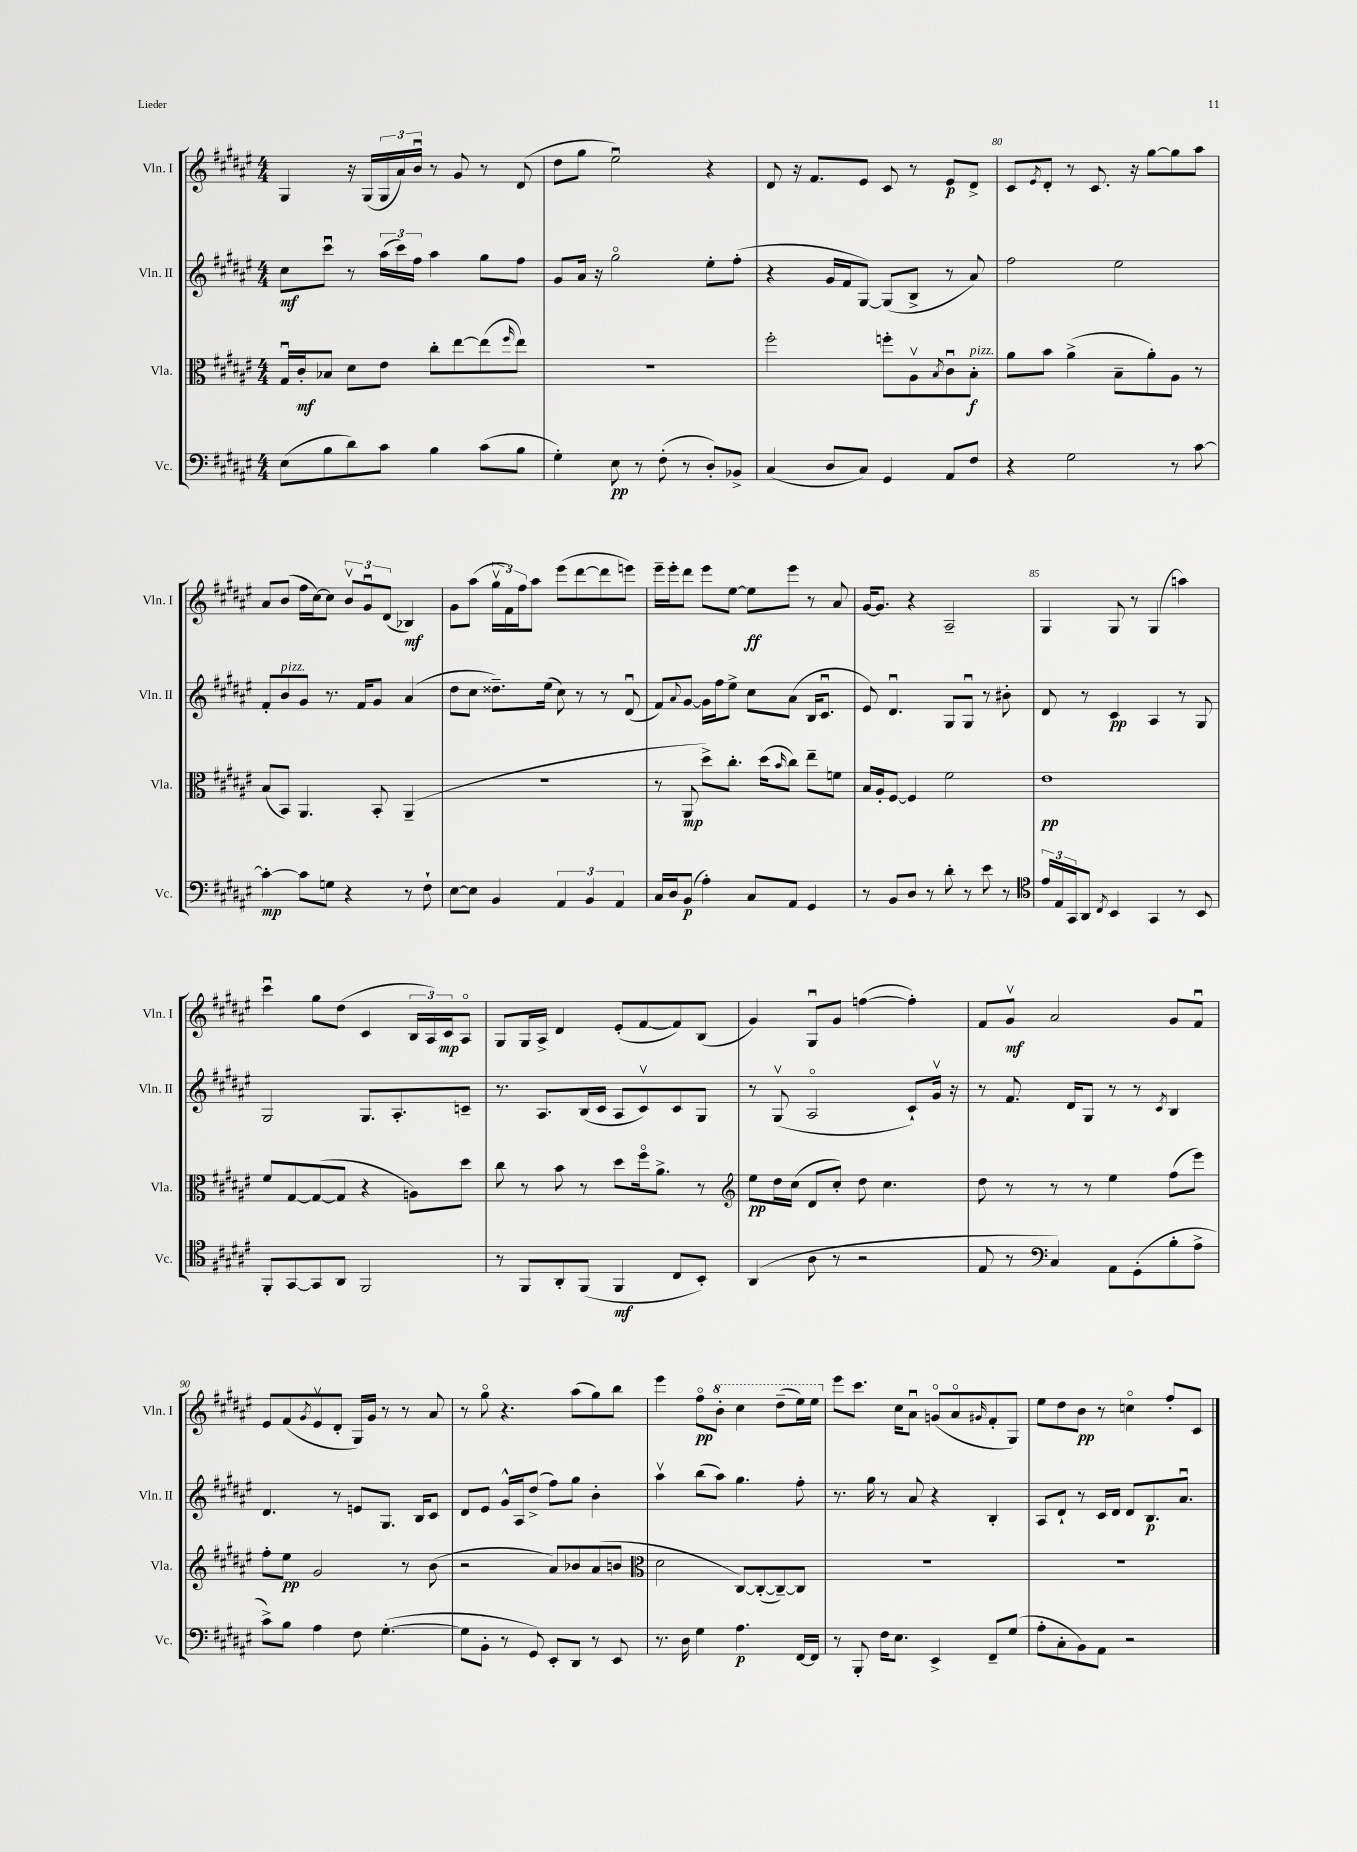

**kern	**kern	**kern	**kern
*staff4	*staff3	*staff2	*staff1
*clefF4	*clefC3	*clefG2	*clefG2
*k[f#c#g#d#a#e#]	*k[f#c#g#d#a#e#]	*k[f#c#g#d#a#e#]	*k[f#c#g#d#a#e#]
*M4/4	*M4/4	*M4/4	*M4/4
(8E#\L	16G#u/LL	8cc#\L	4G#/
.	16c#'/J	.	.
8B\	8B-/J	8ccc#u\J	.
8d#\)	8d#\L	8r	16r
.	.	.	(16G#/LL
8c#\J	8e#\J	(24aa#\LL	24G#/
.	.	24ccc#\)	24a#/)
.	.	24ff#\JJ	24bu/JJ
4B\	8cc#'\L	4aa#\	8r
.	[8ee#\	.	8g#/
(8c#\L	(8ee#\]	8gg#\L	8r
.	16qqff#/	.	.
8B\J	8ee#\J)	8ff#\J	(8d#/
=	=	=	=
4G#'\)	1r	8g#/L	8dd#\L
.	.	16a#/Jk	8gg#\J
.	.	16r	.
8E#\	.	2gg#o\	2ee#u\)
8r	.	.	.
(8F#'\	.	.	.
8r	.	.	.
8D#'/L)	.	8ee#'\L	4r
8BB-^/J	.	(8ff#'\J	.
=	=	=	=
(4C#/	2ff#'\	4r	8d#/
.	.	.	16r
.	.	.	8.f#/L
8D#/L	.	16g#/LL	.
.	.	16f#/J	.
8C#/J)	.	[8G#/J)	8e#/J
4GG#/	8ff'\L	(8G#/]L	8c#/
.	8A#v\	8B^/J	8r
.	8qB/	.	.
8AA#/L	8c#u\	8r	8e#/L
8F#/J	8B'\J	8a#/)	8d#^/J
=	=	=	=
4r	8a#\L	2ff#\	8c#/L
.	.	.	8qe#/
.	8b\J	.	8d#'/J
2G#\	(4a#^\	.	8r
.	.	.	8.c#/
.	8B~\L	2ee#\	.
.	.	.	16r
.	8a#'\)	.	[8gg#\L
8r	8A#\J	.	8gg#\]
[8c#\	8r	.	8aa#\J
=	=	=	=
4c#'\_	(8B/L	8f#'/L	8a#/L
.	8BB/J)	8b/	(8b/J
8c#\]L	4.AA#/	8g#/J	16ff#\LL
.	.	.	[16cc#\J)
8G\J	.	8.r	8cc#\]J
4r	.	.	12bv/L
.	.	16f#/LK	.
.	.	.	12g#u/
.	8BB'/	8g#/J	.
.	.	.	(12d#/J
8r	(4AA#~/	(4a#/	4B-/)
8F#`\	.	.	.
=	=	=	=
[8E#\L	1r	8dd#\L	8g#\L
8E#\]J	.	8cc#\J	(8aa#\J
4BB/	.	8.dd##~\L)	24gg#v\LL
.	.	.	24f#\)
.	.	.	24ff#\J
.	.	.	8aa#\J
.	.	(16ee#\Jk	.
6AA#/	.	8cc#\)	(8eee#\L
.	.	8r	[8ddd#\
6BB/	.	.	.
.	.	8r	8ddd#\]
6AA#/	.	.	.
.	.	(8d#u/	8eee\J)
=	=	=	=
16C#/LL	8r	8f#/L)	16eee#~\LL
16D#/J	.	.	16eee#'\J
.	.	8qqa#/	.
(8BB/J	8AA#/	[8g#/J	8ddd#\J
4A#'\)	8dd#^\L)	16g#\]LL	8eee#\L
.	.	16ff#\J	.
.	8.cc#'\J	8ee#^\J	[8ee#\J
8C#/L	.	8cc#\L	8ee#\]L
.	(16dd#\LK	.	.
.	16qqb/	.	.
8AA#/J	8cc#\J)	(8a#\J	8eee#\J
4GG#/	8ee#~\L	16B/LK	8r
.	.	8.c#u/J	.
.	8f\J	.	8a#/
=	=	=	=
8r	16B/LL	8e#/)	[16g#/LK
.	16A#'/J	.	8.g#/]J
8BB/L	[8F#/J	4.d#u/	.
8D#/J	4F#/]	.	4r
8r	.	.	.
8d#'\	2f#\	8G#/L	2A#~/
8r	.	8G#u/J	.
8e#\	.	8r	.
8r	.	8b#'\	.
=	=	=	=
*clefC4	*	*	*
24e#/LL	1e#	8d#/	4G#/
24E#/	.	.	.
24GG#/J	.	.	.
8AA#/J	.	8r	.
8qC#/	.	.	.
4BB/	.	4c#/	8G#/
.	.	.	8r
4GG#/	.	4A#/	(4G#/
8r	.	8r	4aa\)
8BB/	.	8G#/	.
=	=	=	=
8FF#'/L	8f#/L	2G#/	4ccc#u\
[8GG#/	[8G#/	.	.
8GG#/]	(8G#/_	.	8gg#\L
8AA#/J	8G#/]J	.	(8dd#\J
2FF#/	4r	8.G#/L	4c#/
.	.	8.A#'/	.
.	8A\L)	.	24B/LL
.	.	.	24A#/)
.	.	.	24c#/J
.	8dd#\J	8c~/J	8A#o/J
=	=	=	=
8r	8cc#\	8.r	8G#/L
8FF#/L	8r	.	16G#/L
.	.	8.A#/L	16A#^/JJ
8AA#'/	8b\	.	4d#/
(8FF#/J	8r	(16B/L	.
.	.	16c#/JJ	.
4FF#/	8dd#\L	8A#/L	(8e#'/L
.	16ff#o\k	8c#v/)	[8f#/
.	8.a#^\J	.	.
8C#/L	.	8c#/	8f#/])
8BB'/J)	8r	8G#/J	(8B/J
=	=	=	=
*	*clefG2	*	*
(4AA#/	8ee#\L	8r	4g#/)
.	16dd#\L	(8G#v/	.
.	(16cc#\JJ	.	.
8A#\	8d#/L	2A#o/	8G#u/L
8r	8cc#'/J)	.	8g#/J
2r	8dd#\	.	([4ff\
.	4.cc#\	.	.
.	.	8c#`/L)	4ff'\])
.	.	16g#v/Jk	.
.	.	16r	.
=	=	=	=
8E#/	8dd#\	8r	8f#/L
8r	8r	8.f#/	8g#v/J
*clefF4	*	*	*
4C#/)	8r	.	2a#/
.	.	16d#/LK	.
.	8r	8G#/J	.
8AA#\L	4ee#\	8r	.
(8GG#'\	.	8r	.
.	.	8qc#/	.
8B'\	(8ff#\L	4B/	8g#/L
8A#^\J	8eee#\J)	.	8f#u/J
=	=	=	=
8c#^\L)	8ff#'\L	4.d#/	8e#/L
8B\J	8ee#\J	.	(8f#/
.	.	.	8qg#/
4A#\	2g#/	.	8e#v/
.	.	8r	8d#'/J
8F#\	.	8e/L	16G#/LL)
.	.	.	16g#/JJ
([4.G#'\	.	8.G#/J	8r
.	8r	.	8r
.	.	16B/LK	.
.	(8b\	8c#/J	8a#/
=	=	=	=
8G#\]L	2r	8d#/L	8r
8BB'\J	.	8e#/J	8gg#o\
8r	.	16g#^^/LL	4.r
.	.	16A#/J	.
8GG#/)	.	(8dd#^/J	.
8EE#'/L	8a#/L)	8ff#\L)	.
8DD#/J	8b-/	8gg#\J	(8aa#\L
8r	(8a#/	4b'\	8gg#\)
8EE#/	8b/J	.	8bb\J
=	=	=	=
*	*clefC3	*	*
8.r	2d#\	4aa#v\	4eee#\
16D#\	.	.	.
4G#\	.	(8bb\L	8ff#o\L
.	.	8aa#\J)	8bb'\J
4.A#\	[8C#/L)	4.gg#\	4ccc#\
.	(8C#'/_	.	.
.	8C#~/_)	.	(8ddd#~\L
[16FF#/LL	8C#/]J	8ff#'\	16eee#\L)
16FF#/]JJ	.	.	16eee#\JJ
=	=	=	=
8r	1r	8.r	8eee#\L
8BBB'/	.	.	8.ccc#\J
.	.	16gg#\	.
16F#\LK	.	8r	.
8.E#\J	.	.	16cc#\LK
.	.	8a#/	8a#u\J
4EE#^/	.	4r	(8go/L
.	.	.	8a#o/
.	.	.	16qqg#/
8FF#~/L	.	4B'/	8f#'/
(8G#/J	.	.	8G#/J)
=	=	=	=
8A#'\L	1r	8A#/L	8ee#\L
8C#'\	.	8d#`/J	8dd#\
8BB\)	.	8r	8b\J
8AA#\J	.	16c#/LL	8r
.	.	16d#/JJ	.
2r	.	8d#/L	4cco\
.	.	8.B/	.
.	.	.	8ff#'/L
.	.	8.a#u/J	.
.	.	.	8c#/J
==	==	==	==
*-	*-	*-	*-
